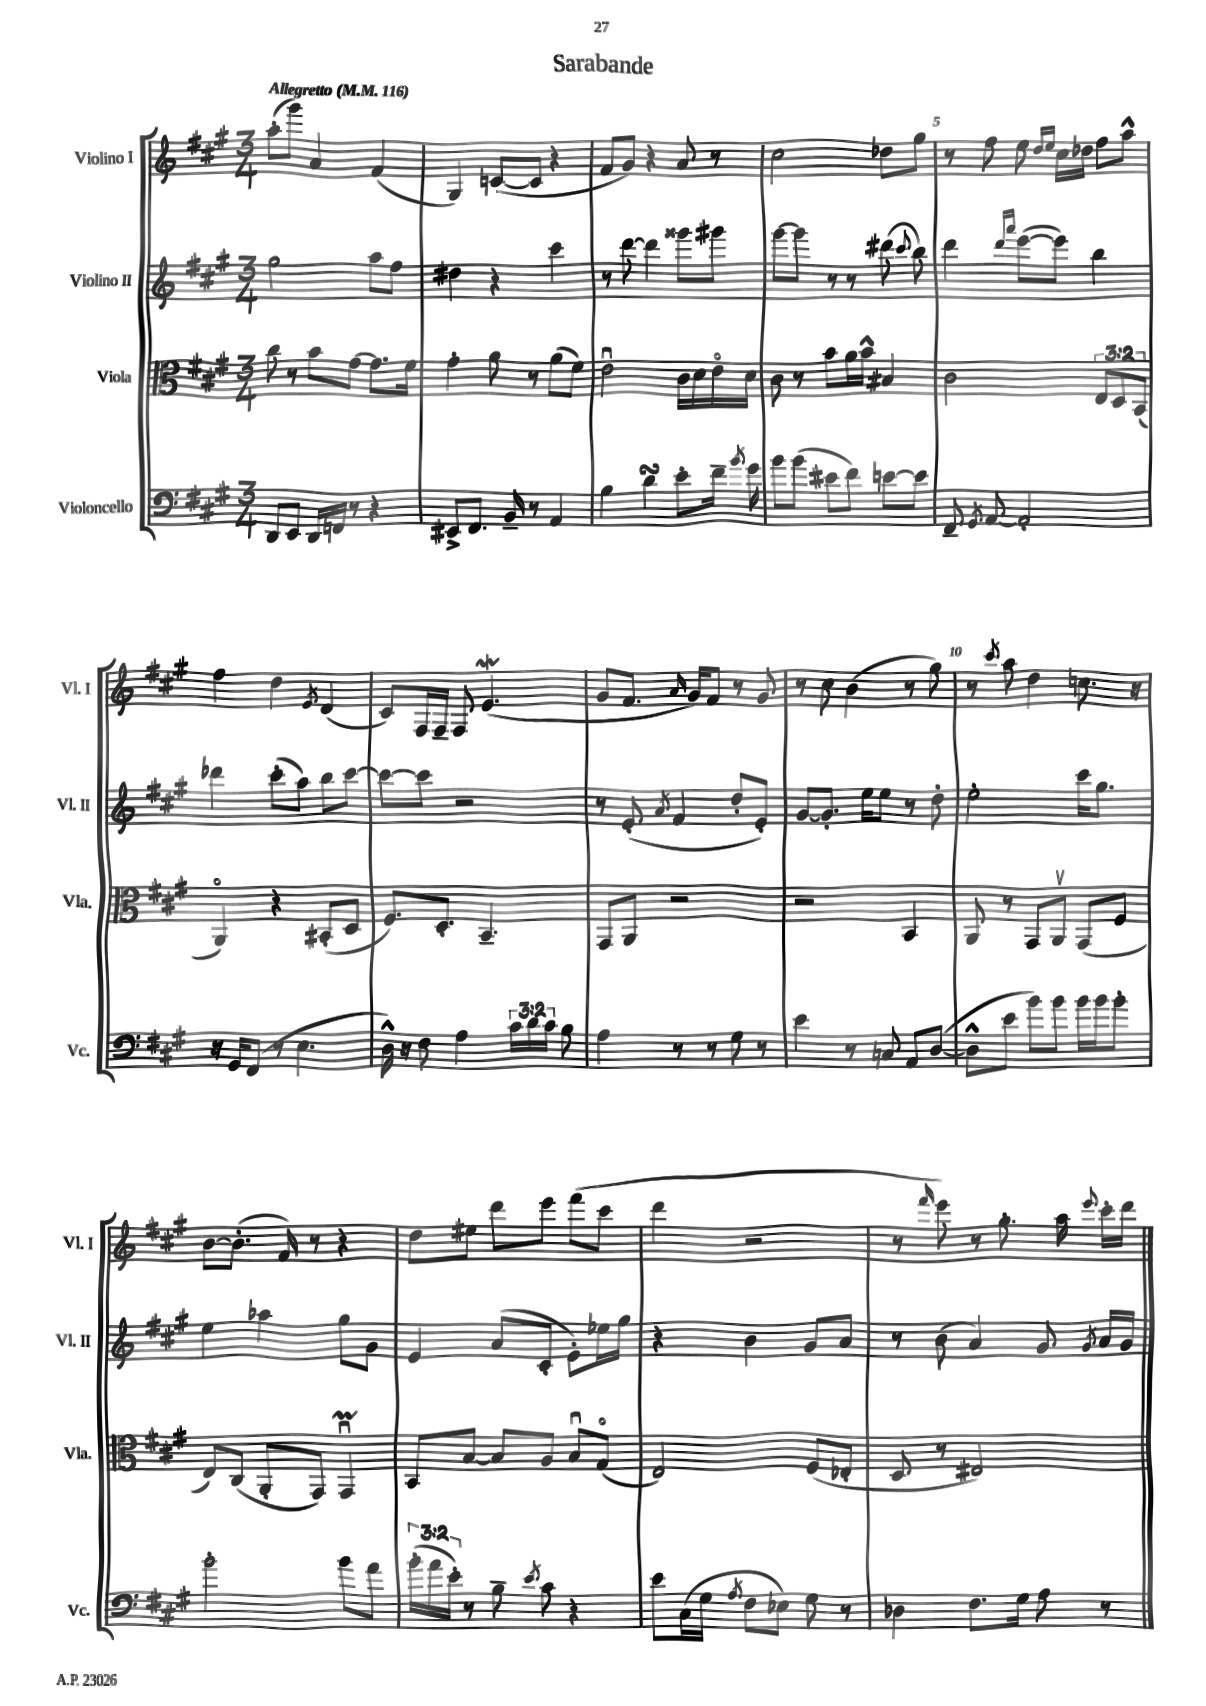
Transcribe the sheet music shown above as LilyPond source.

\header { title = "Sarabande" }
<<
\new StaffGroup <<
\new Staff = "s0" \with { instrumentName = "Violino I" shortInstrumentName = "Vl. I" } {
    \clef treble \key a \major \numericTimeSignature \time 3/4 \tempo "Allegretto" 4 = 116
    \autoBeamOff a''8[-.( gis'''8]) a'4 fis'4( |
    gis4) c'8[~( c'8] r4 |
    fis'8[ gis'8]) r4 a'8 r8 |
    cis''2 des''8[ gis''8] |
    r8 fis''8 e''8 \grace { d''16[ e''16] } cis''16[ des''16] fis''8[ a''8]-^ |
    fis''4 d''4 \acciaccatura { e'8 } d'4( |
    cis'8[) fis16 fis16]-- fis8 e'4.\mordent( |
    gis'8[ fis'8.] \grace { a'16 } gis'16[) fis'8] r8 gis'8 |
    r8 cis''8 b'4( r8 gis''8) |
    r8 \acciaccatura { cis'''8 } a''8 d''4 c''8. r16 |
    b'8[~ b'8.]-.( fis'16) r8 r4 |
    d''8[ eis''8] d'''8[ e'''8] fis'''8[( cis'''8] |
    d'''4 r2 |
    r8 \grace { fis'''16 } e'''8) r8 gis''8.-. a''16 \appoggiatura { e'''8 } cis'''16[-. d'''16] \bar "|." |
}
\new Staff = "s1" \with { instrumentName = "Violino II" shortInstrumentName = "Vl. II" } {
    \clef treble \key a \major \numericTimeSignature \time 3/4
    \autoBeamOff gis''2 a''8[ fis''8] |
    dis''4 r4 cis'''4 |
    r8 d'''8~ d'''4 gisis'''8[ gis'''8] |
    gis'''8[~ gis'''8] r8 r8 dis'''8( \appoggiatura { cis'''8 } b''8) |
    d'''4 \grace { d'''16[ a'''16] } e'''8[~( e'''8]) b''4 |
    des'''4 cis'''8[-.( a''8]) b''8[ cis'''8]~ |
    cis'''8[~ cis'''8] r2 |
    r8 e'8-.( \acciaccatura { a'8 } fis'4 d''8[-. e'8]-.) |
    gis'8[~ gis'8.]-. e''16[ e''8] r8 d''8-. |
    e''2-. cis'''16[ gis''8.] |
    e''4 aes''4 gis''8[ gis'8] |
    e'4 a'8[( cis'8]-. e'8[-.) ees''16 gis''16] |
    r4 b'4 gis'8[ a'8] |
    r8 b'8( a'4) gis'8 \acciaccatura { gis'8 } a'16[ gis'16] \bar "|." |
}
\new Staff = "s2" \with { instrumentName = "Viola" shortInstrumentName = "Vla." } {
    \clef alto \key a \major \numericTimeSignature \time 3/4 \override Staff.TupletNumber.text = #tuplet-number::calc-fraction-text
    \autoBeamOff cis''8 r8 b'8[ gis'8]~ gis'8.[ fis'16] |
    gis'4-. a'8 r8 a'8[( fis'8]) |
    e'2\downbow cis'16[ d'16 e'16\flageolet d'16] |
    cis'8 r8 b'8[ a'16 b'16]-^ bis4 |
    cis'2 \tuplet 3/2 { e8[ d8 b,8]( } |
    a,4\flageolet) r4 bis,8[-.( d8] |
    fis8.[) d8.]-. b,4.-- |
    gis,8[ a,8] r2 |
    r2 b,4 |
    a,8 r8 gis,8[ a,8]\upbow gis,8[( fis8] |
    e8[) cis8]( a,8[-. gis,8]) gis,4\downbow\prall |
    b,8[ b8]~ b8[ a8] b8[\downbow gis8]\flageolet( |
    e2) fis8[( ees8]-. |
    d8 r8 eis2) \bar "|." |
}
\new Staff = "s3" \with { instrumentName = "Violoncello" shortInstrumentName = "Vc." } {
    \clef bass \key a \major \numericTimeSignature \time 3/4 \override Staff.TupletNumber.text = #tuplet-number::calc-fraction-text
    \autoBeamOff d,8[ e,8] d,16[ f,16] r8 r4 |
    eis,8[-> fis,8.] b,16-- r8 a,4 |
    b4 d'4\turn e'8[-. fis'16]-- \acciaccatura { b'8 } gis'16 |
    b'8[ b'8]( eis'8[ fis'8]) e'8[~ e'8] |
    fis,8-- \acciaccatura { gis,8 } a,8~ a,2-. |
    r16 gis,16[ fis,8]( r8 e4. |
    d16-^) r16 fis8 a4 \tuplet 3/2 { cis'16[ d'16 cis'16] } b8 |
    a4 r8 r8 gis8 r8 |
    e'4 r8 c8 a,8[ d8]~( |
    d8[-^ e'8] b'8[) b'8] b'16[ b'16 b'8]-. |
    b'2-. b'8[ a'8] |
    \tuplet 3/2 { b'16[-.( a'16 e'16]-.) } r8 b8-- \acciaccatura { e'8 } cis'8 r4 |
    e'8[ cis16( gis16] \acciaccatura { a8 } fis8[ ees8]) gis8 r8 |
    des4 fis8.[ gis16] a8 r8 \bar "|." |
}
>>
>>
\layout { \context { \Score \override BarNumber.break-visibility = ##(#f #t #t) barNumberVisibility = #(every-nth-bar-number-visible 5) } }
